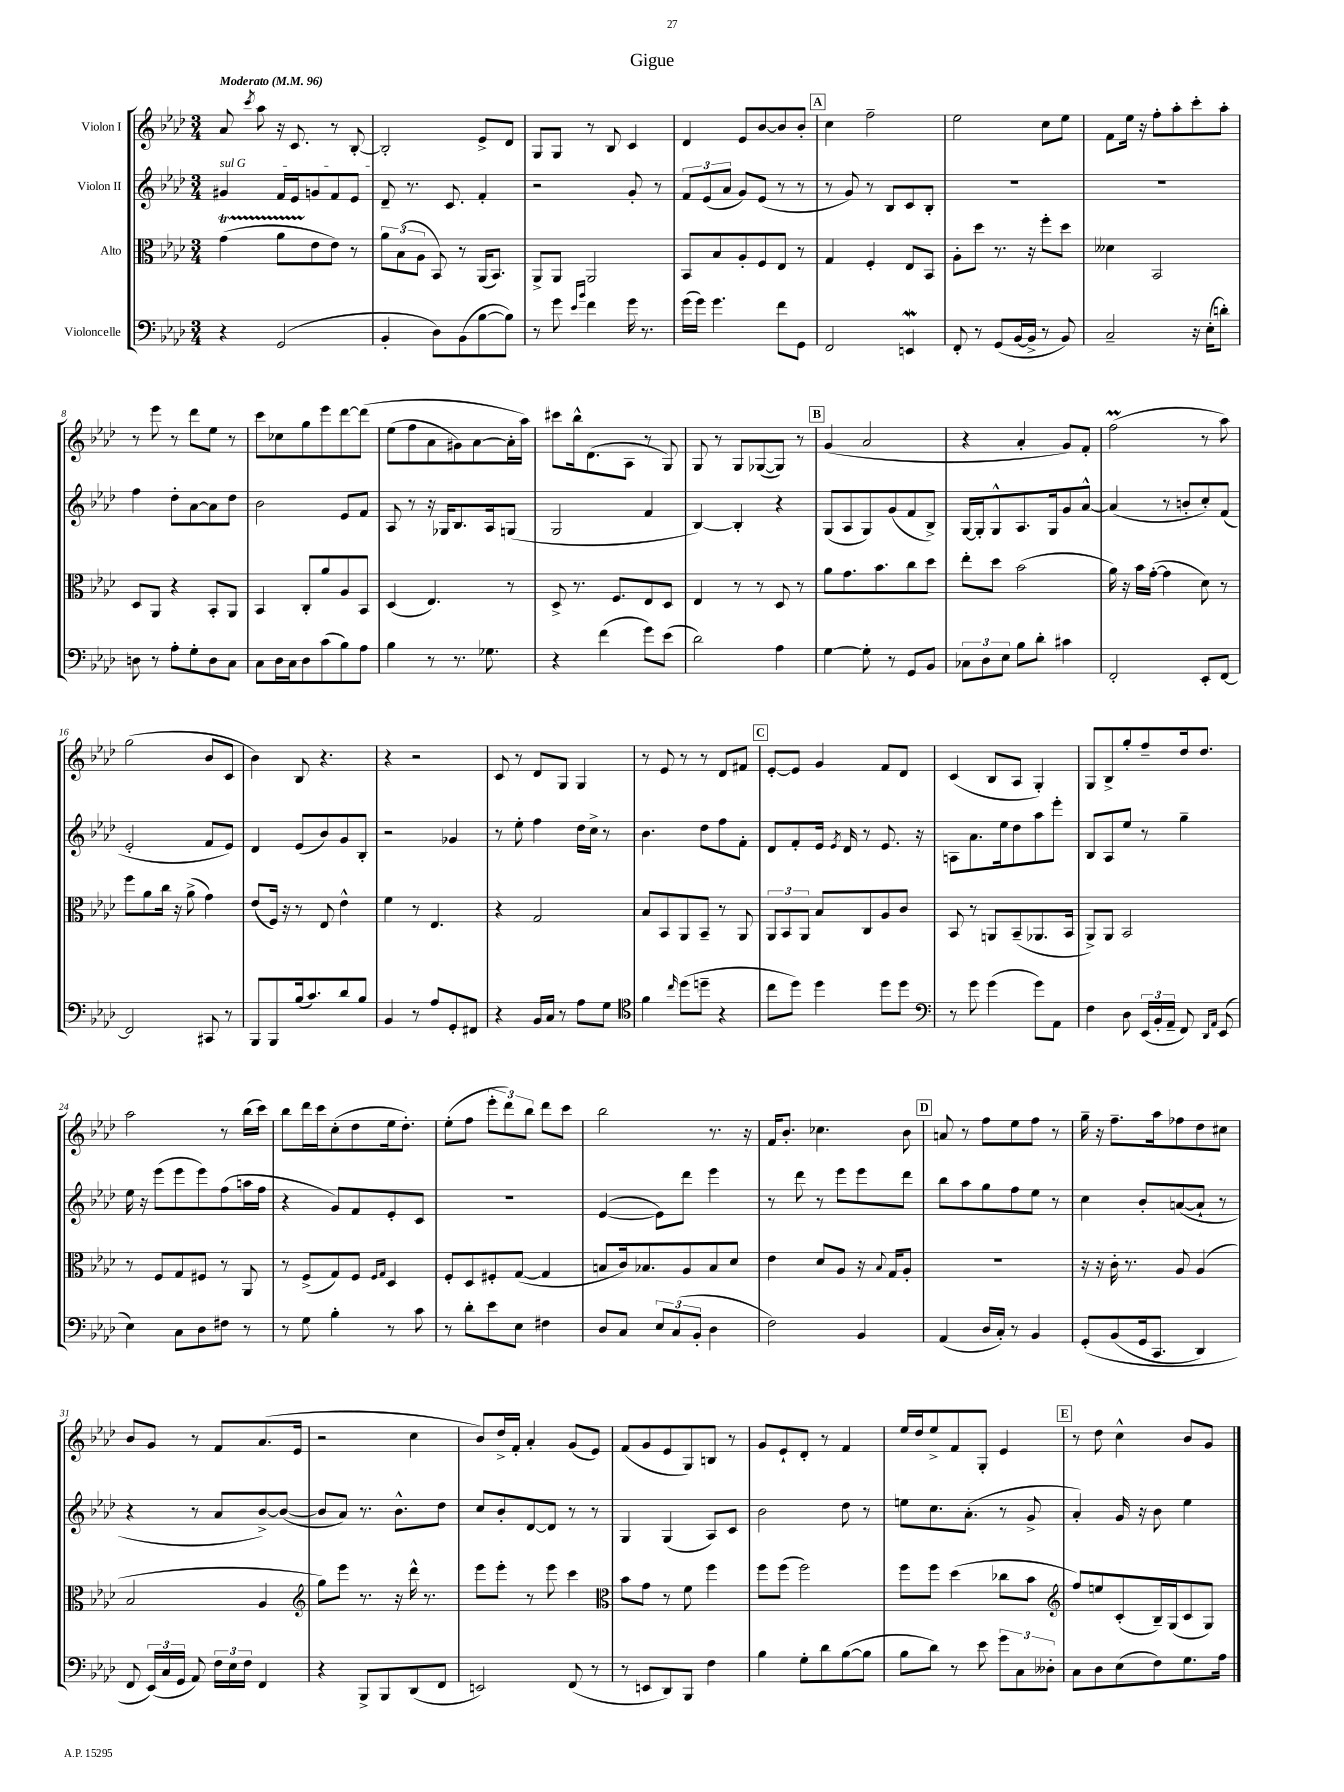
\header { title = "Gigue" }
<<
\new StaffGroup <<
\new Staff = "s0" \with { instrumentName = "Violon I" } {
    \clef treble \key aes \major \numericTimeSignature \time 3/4 \tempo "Moderato" 4 = 96
    \autoBeamOff aes'8 \acciaccatura { c'''8 } aes''8 r16 c'8. r8 bes8~-. |
    bes2-. ees'8[-> des'8] |
    g8[ g8] r8 bes8 c'4 |
    des'4 ees'8[ bes'8~ bes'8 bes'8]-. |
    \mark \markup { \box "A" } c''4 f''2-- |
    ees''2 c''8[ ees''8] |
    f'8[ ees''16] r16 f''8[-. aes''8-. c'''8-. aes''8]-. |
    r8 ees'''8 r8 des'''8[ ees''8] r8 |
    c'''8[ ces''8 g''8 ees'''8 des'''8~ des'''8]\( |
    ees''8[( f''8 aes'8 gis'8) aes'8~ aes'16-. aes''16]\) |
    cis'''8[ bes''16-^ des'8.( aes8] r8 g8) |
    g8 r8 g8[ ges8~( ges8]) r8 |
    \mark \markup { \box "B" } g'4( aes'2 |
    r4 aes'4-. g'8[) f'8]-. |
    f''2\prall( r8 aes''8) |
    g''2( bes'8[ c'8] |
    bes'4) bes8 r4. |
    r4 r2 |
    c'8 r8 des'8[ g8] g4 |
    r8 ees'8 r8 r8 des'8[ fis'8] |
    \mark \markup { \box "C" } ees'8[~-. ees'8] g'4 f'8[ des'8] |
    c'4( bes8[ aes8] g4-.) |
    g8[ bes8-> g''8-. f''8-- des''16 des''8.] |
    aes''2 r8 bes''16[( c'''16]) |
    bes''8[ des'''16 c'''16 c''8-.( des''8 ees''16 des''8.]-.) |
    ees''8[-.( f''8] \tuplet 3/2 { ees'''8[-. des'''8) bes''8] } des'''8[ c'''8] |
    bes''2 r8. r16 |
    f'16[ bes'8.]-. ces''4. bes'8 |
    \mark \markup { \box "D" } a'8 r8 f''8[ ees''8 f''8] r8 |
    g''16-- r16 f''8.[-- aes''16 fes''8 des''8 cis''8] |
    bes'8[ g'8] r8 f'8[ aes'8.( ees'16] |
    r2 c''4 |
    bes'8[) des''16-> f'16]-. aes'4-. g'8[( ees'8]) |
    f'8[( g'8 ees'8 g8) b8] r8 |
    g'8[ ees'8-! des'8]-. r8 f'4 |
    ees''16[ des''16 ees''8-> f'8 g8]-. ees'4 |
    \mark \markup { \box "E" } r8 des''8 c''4-^ bes'8[ g'8] \bar "|." |
}
\new Staff = "s1" \with { instrumentName = "Violon II" } {
    \clef treble \key aes \major \numericTimeSignature \time 3/4
    \autoBeamOff \once \override TextSpanner.bound-details.left.text = \markup { \italic "sul G" } gis'4\startTextSpan f'16[ ees'16 g'8 f'8 ees'8] |
    des'8--\stopTextSpan r8. c'8. f'4-. |
    r2 g'8-. r8 |
    \tuplet 3/2 { f'8[ ees'8( aes'8] } g'8[) ees'8]( r8 r8 |
    \mark \markup { \box "A" } r8 g'8) r8 bes8[ c'8 bes8]-. |
    R2. |
    R2. |
    f''4 des''8[-. aes'8~ aes'8 des''8] |
    bes'2 ees'8[ f'8] |
    aes8 r8 r16 ges16[ bes8. aes16 g8]( |
    g2 f'4 |
    bes4~) bes4-. r4 |
    \mark \markup { \box "B" } g8[( aes8 g8) g'8( f'8 bes8]->) |
    g16[~ g16-. g8-^ aes8. g16 g'8 aes'8]~-^ |
    aes'4( r8 b'8[-. c''8-.) f'8]( |
    ees'2-. f'8[ ees'8]) |
    des'4 ees'8[( bes'8) g'8 bes8]-. |
    r2 ges'4 |
    r8 ees''8-. f''4 des''16[ c''16]-> r8 |
    bes'4. des''8[ f''8 f'8]-. |
    \mark \markup { \box "C" } des'8[ f'8-. ees'16] \acciaccatura { ees'8 } des'16 r8 ees'8. r16 |
    a8[ aes'8. ees''16 des''8 aes''8 ees'''8]-. |
    bes8[ aes8 ees''8] r8 g''4-- |
    ees''16 r16 ees'''8[( ees'''8 ees'''8) f''8( a''16 f''16] |
    r4 g'8[) f'8 ees'8-. c'8] |
    R2. |
    ees'4~( ees'8[) des'''8] ees'''4 |
    r8 des'''8 r8 ees'''8[ ees'''8 des'''8] |
    \mark \markup { \box "D" } bes''8[ aes''8 g''8 f''8 ees''8] r8 |
    c''4 bes'8[-. a'8~( a'8]-! r8 |
    r4 r8 aes'8[ bes'8~->) bes'8]~( |
    bes'8[ aes'8]) r8. bes'8.[-^ des''8] |
    c''8[ bes'8-. des'8~ des'8] r8 r8 |
    g4 g4( aes8[) c'8] |
    bes'2 des''8 r8 |
    e''8[ c''8. aes'8.]-.( r8 g'8-> |
    \mark \markup { \box "E" } aes'4-.) g'16 r16 bes'8 ees''4 \bar "|." |
}
\new Staff = "s2" \with { instrumentName = "Alto" } {
    \clef alto \key aes \major \numericTimeSignature \time 3/4
    \autoBeamOff g'4\startTrillSpan( aes'8[ ees'8\stopTrillSpan ees'8]) r8 |
    \tuplet 3/2 { aes'8[ bes8( aes8] } bes,8) r8 aes,16[( bes,8.]) |
    aes,8[-> aes,8] aes,2 |
    bes,8[ bes8 aes8-. f8 ees8] r8 |
    \mark \markup { \box "A" } g4 f4-. ees8[ bes,8] |
    aes8[-. des''8] r8. r16 f''8[-. des''8] |
    deses'4 bes,2 |
    des8[ aes,8] r4 bes,8[-. aes,8] |
    bes,4 c8[-. aes'8 aes8 bes,8] |
    des4( ees4.) r8 |
    des8-> r8. f8.[ ees8 des8] |
    ees4 r8 r8 des8 r8 |
    \mark \markup { \box "B" } aes'8[ g'8. bes'8. c''8 des''8] |
    ees''8[-. des''8] bes'2( |
    aes'16) r16 bes'16[ g'16]~-.( g'4 des'8) r8 |
    f''8[ aes'8 c''16] r16 aes'8->( g'4) |
    ees'8[( f16]) r16 r8 ees8 ees'4-^ |
    f'4 r8 ees4. |
    r4 g2 |
    bes8[ bes,8 aes,8 bes,8]-- r8 aes,8 |
    \mark \markup { \box "C" } \tuplet 3/2 { aes,8[ bes,8 aes,8] } bes8[ c8 aes8 c'8] |
    bes,8 r8 a,8[ bes,8--( aes,8. bes,16] |
    aes,8[->) aes,8] bes,2 |
    r8 f8[ g8 fis8] r8 aes,8 |
    r8 f8[->( g8) f8] \grace { f16[ g16] } des4 |
    f8[-. des8 fis8-. g8]~( g4 |
    b8[ c'16) bes8. aes8 bes8 des'8] |
    ees'4 des'8[ aes8] r16 \appoggiatura { bes8 } g16[ aes8]-. |
    \mark \markup { \box "D" } R2. |
    r16 r16 c'16-. r8. aes8 aes4( |
    bes2 aes4 |
    \clef treble g''8[) ees'''8] r8. r16 des'''16-^ r8. |
    ees'''8[ ees'''8]-. r8 ees'''8 c'''4 |
    \clef alto bes'8[ g'8] r8 f'8 f''4 |
    f''8[ f''8]( f''2) |
    f''8[ f''8] des''4( ces''8[ bes'8] |
    \mark \markup { \box "E" } \clef treble f''8[) e''8 c'8-.( bes16--) g16( c'8 g8]) \bar "|." |
}
\new Staff = "s3" \with { instrumentName = "Violoncelle" } {
    \clef bass \key aes \major \numericTimeSignature \time 3/4
    \autoBeamOff r4 g,2( |
    bes,4-. des8[) bes,8( bes8~ bes8]) |
    r8 g'8 \grace { ees'16[ bes'16] } f'4 g'16 r8. |
    g'16[( g'16]) g'4. f'8[ g,8] |
    \mark \markup { \box "A" } f,2 e,4\mordent |
    f,8-. r8 g,8[( bes,16~ bes,16]-> r8 bes,8) |
    c2-- r16 ees16[-.( d'8]-.) |
    d8 r8 aes8[-. g8-. d8 c8] |
    c8[ des16 c16 des8 c'8( bes8) aes8] |
    bes4 r8 r8. ges8. |
    r4 f'4( g'8[) ees'8]( |
    des'2) aes4 |
    \mark \markup { \box "B" } g4~ g8-. r8 g,8[ bes,8] |
    \tuplet 3/2 { ces8[ des8 ees8] } bes8[ des'8]-. cis'4 |
    f,2-. ees,8[-. f,8]~ |
    f,2 cis,8 r8 |
    bes,,8[ bes,,8 bes16( c'8.) des'8 bes8] |
    bes,4 r8 aes8[ g,8-. fis,8] |
    r4 bes,16[ c16] r8 aes8[ g8] |
    \clef tenor f'4 \grace { c''16 } des''8[( d''8]-- r4 |
    \mark \markup { \box "C" } c''8[ des''8]) des''4 des''8[ des''8] |
    \clef bass r8 g'8 g'4( g'8[) aes,8] |
    f4 des8 \tuplet 3/2 { ees,16[( bes,16-. aes,16]-- } f,8) \grace { des,16[ aes,16] } ees,8( |
    ees4) c8[ des8 fis8] r8 |
    r8 g8 bes4-. r8 c'8 |
    r8 des'8[-. ees'8 ees8] fis4 |
    des8[ c8] \tuplet 3/2 { ees8[ c8( bes,8]-. } des4 |
    f2) bes,4 |
    \mark \markup { \box "D" } aes,4( des16[ c16]-.) r8 bes,4 |
    g,8[-.\( bes,8( g,16 c,8.] des,4) |
    f,8 \tuplet 3/2 { ees,16[(\) c16 g,16] } aes,8) \tuplet 3/2 { f16[ ees16 f16] } f,4 |
    r4 bes,,8[-> bes,,8 des,8( f,8] |
    e,2) f,8( r8 |
    r8 e,8[ des,8) bes,,8] f4 |
    bes4 g8[-. des'8 bes8~( bes8] |
    bes8[ des'8]) r8 ees'8 \tuplet 3/2 { g'8[ c8 deses8]-. } |
    \mark \markup { \box "E" } c8[ des8 ees8( f8) g8. aes16] \bar "|." |
}
>>
>>
